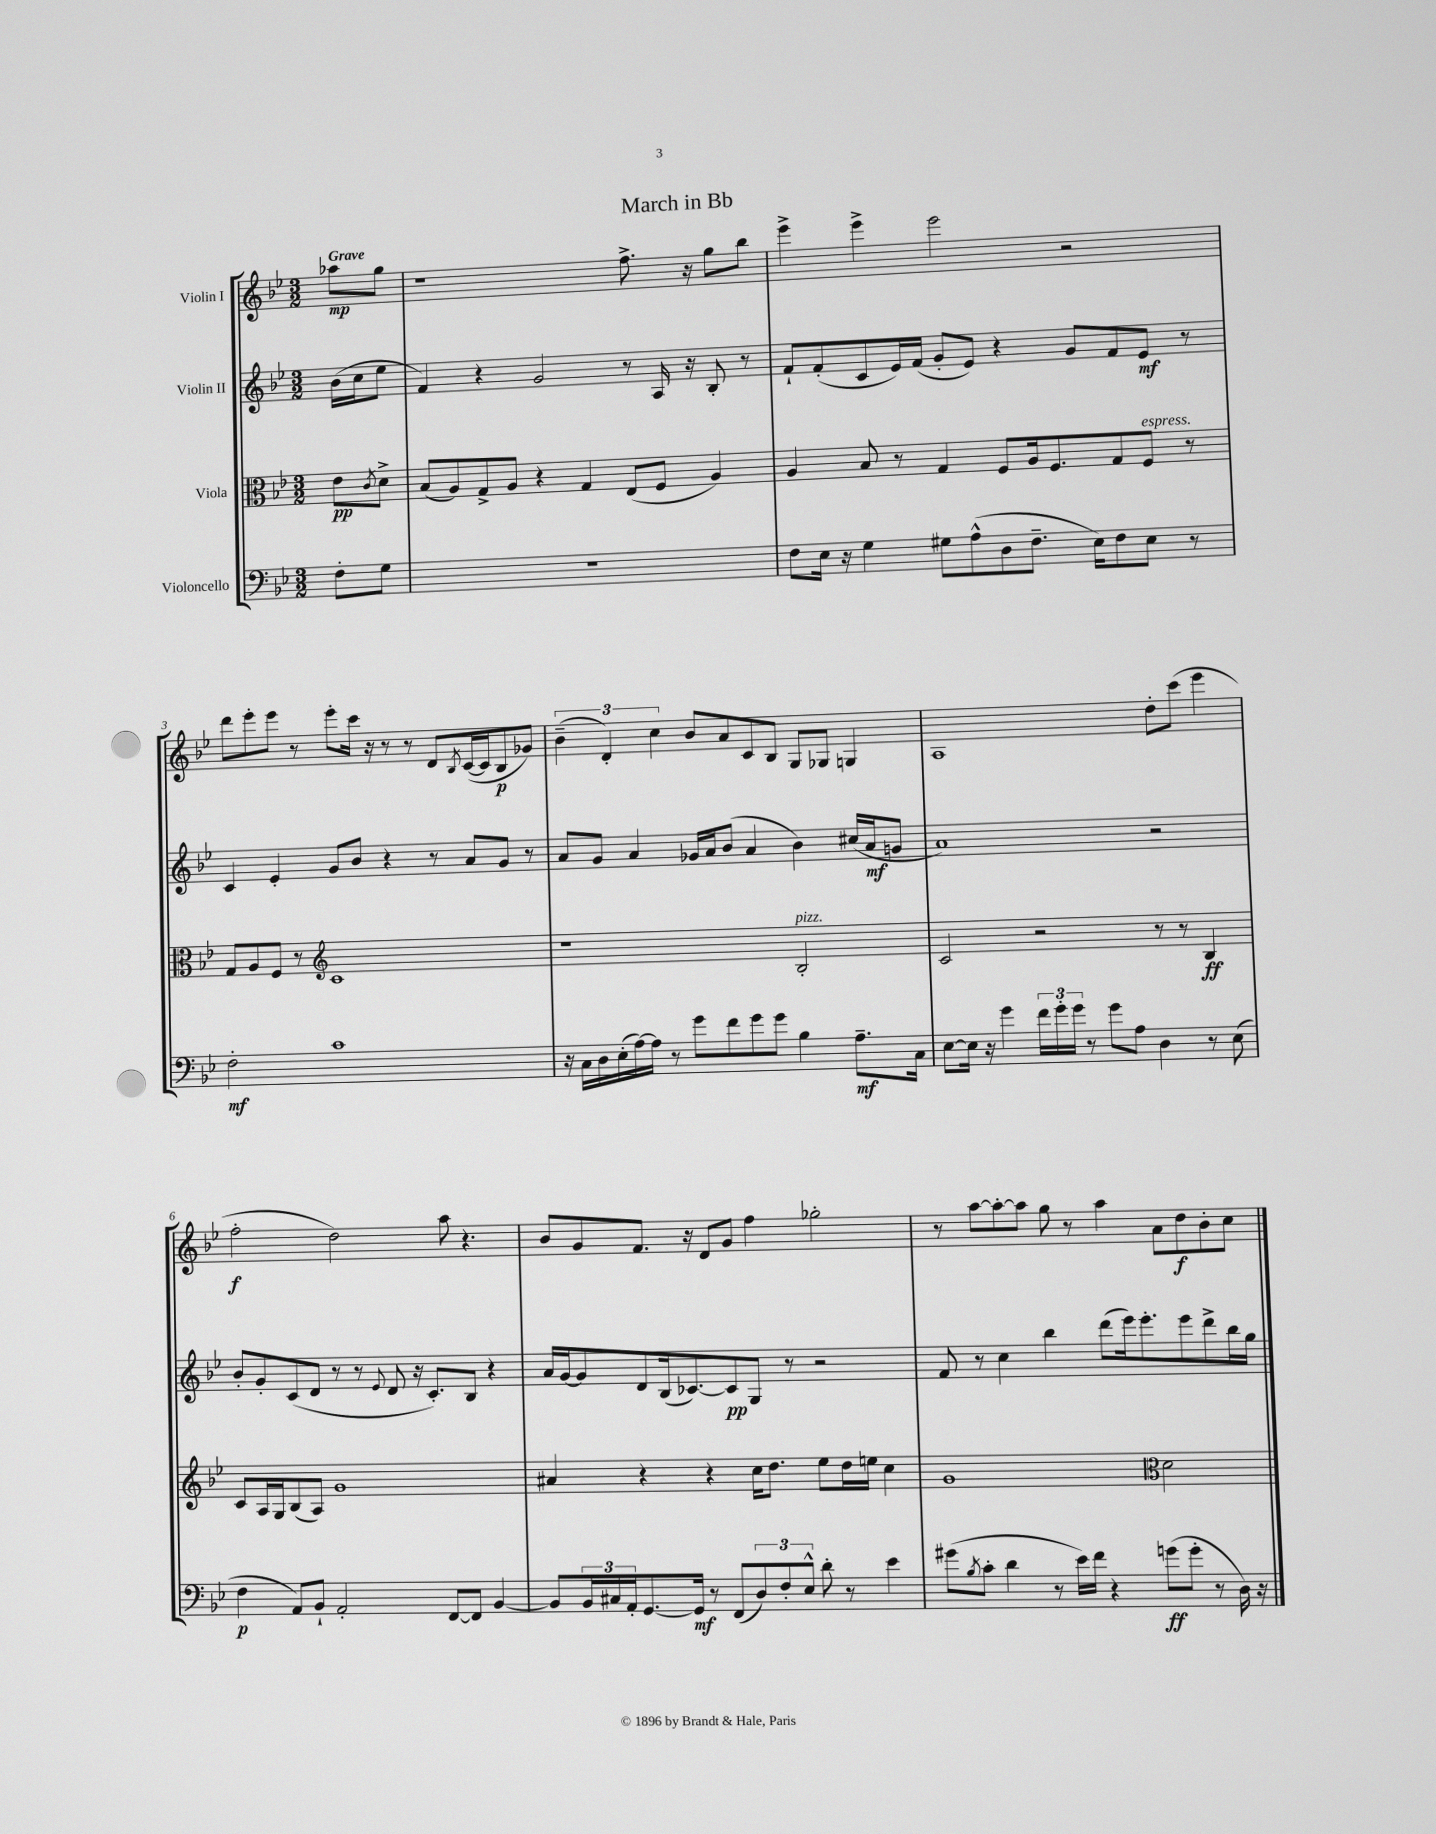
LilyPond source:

\header { title = "March in Bb" }
<<
\new StaffGroup <<
\new Staff = "s0" \with { instrumentName = "Violin I" } {
    \clef treble \key bes \major \numericTimeSignature \time 3/2 \partial 4 \tempo "Grave"
    aes''8\mp g''8 |
    r1 f''8.-> r16 g''8 bes''8 |
    ees'''4-> ees'''4-> ees'''2 r2 |
    d'''8 ees'''8-. ees'''8 r8 ees'''8-. c'''16 r16 r8 r8 d'8 \acciaccatura { bes8 } c'16~( c'16 bes8\p ges'8) |
    \tuplet 3/2 { bes'4--( d'4-.) c''4 } bes'8 a'8 c'8 bes8 g8 ges8 g4 |
    a1 d''8-. c'''8( ees'''4 |
    f''2-.\f d''2) a''8 r4. |
    bes'8 g'8 f'8. r16 d'8 g'8 f''4 ges''2-. |
    r8 a''8~ a''8~-. a''8 g''8 r8 a''4 a'8 d''8\f bes'8-. c''8 \bar "|." |
}
\new Staff = "s1" \with { instrumentName = "Violin II" } {
    \clef treble \key bes \major \numericTimeSignature \time 3/2 \partial 4
    bes'16( c''16 ees''8 |
    f'4) r4 g'2 r8 a16 r16 bes8-. r8 |
    f'8-! f'8-.( c'8 ees'16) f'16( g'8-. ees'8) r4 g'8 f'8 ees'8\mf r8 |
    c'4 ees'4-. g'8 bes'8 r4 r8 a'8 g'8 r8 |
    a'8 g'8 a'4 ges'16 a'16 bes'8( a'4 bes'4) cis''16( a'16\mf g'8 |
    a'1) r2 |
    bes'8-. g'8-. c'8( d'8 r8 r8 \appoggiatura { ees'8 } d'8 r16 c'8.-.) bes8 r4 |
    a'16 g'16~ g'8 d'8 bes16( ces'8.~) ces'8\pp g8 r8 r2 |
    f'8 r8 c''4 bes''4 d'''8( ees'''16) ees'''8.-. ees'''8 d'''8-> bes''16 g''16 \bar "|." |
}
\new Staff = "s2" \with { instrumentName = "Viola" } {
    \clef alto \key bes \major \numericTimeSignature \time 3/2 \partial 4
    ees'8\pp \acciaccatura { c'8 } d'8-> |
    bes8( a8) g8-> a8 r4 g4 ees8( f8 a4) |
    a4 bes8 r8 g4 f8 a16 f8. g8 f8^\markup { \italic "espress." } r8 |
    g8 a8 f8 r8 \clef treble c'1 |
    r1 bes2-.^\markup { \italic "pizz." } |
    c'2 r2 r8 r8 bes4\ff |
    c'8 a16 g16 bes8( a8) g'1 |
    ais'4 r4 r4 c''16 d''8. ees''8 d''16 e''16 c''4 |
    g'1 \clef alto d'2 \bar "|." |
}
\new Staff = "s3" \with { instrumentName = "Violoncello" } {
    \clef bass \key bes \major \numericTimeSignature \time 3/2 \partial 4
    f8-. g8 |
    R1. |
    f8 ees16 r16 g4 gis8 a8-^( d8 f8.-- ees16) f8 ees8 r8 |
    f2-.\mf c'1 |
    r16 c16 d16 ees16-.( a16~) a16 r8 g'8 f'8 g'8 g'8 bes4 a8.--\mf c16 |
    ees8~ ees16 r16 g'4 \tuplet 3/2 { f'16 g'16-. g'16 } r8 g'8 a8 d4 r8 ees8( |
    f4\p a,8) bes,8-! a,2-. f,8~ f,8 bes,4~ |
    bes,8 \tuplet 3/2 { bes,16 cis16 a,16-. } g,8.~ g,16\mf r8 f,8( \tuplet 3/2 { d8) f8-. ees8-^ } d'8-. r8 ees'4 |
    gis'8( \acciaccatura { bes8 } c'8-. d'4 r8 ees'16) f'16 r4 g'8\ff( g'8-. r8 d16) r16 \bar "|." |
}
>>
>>
